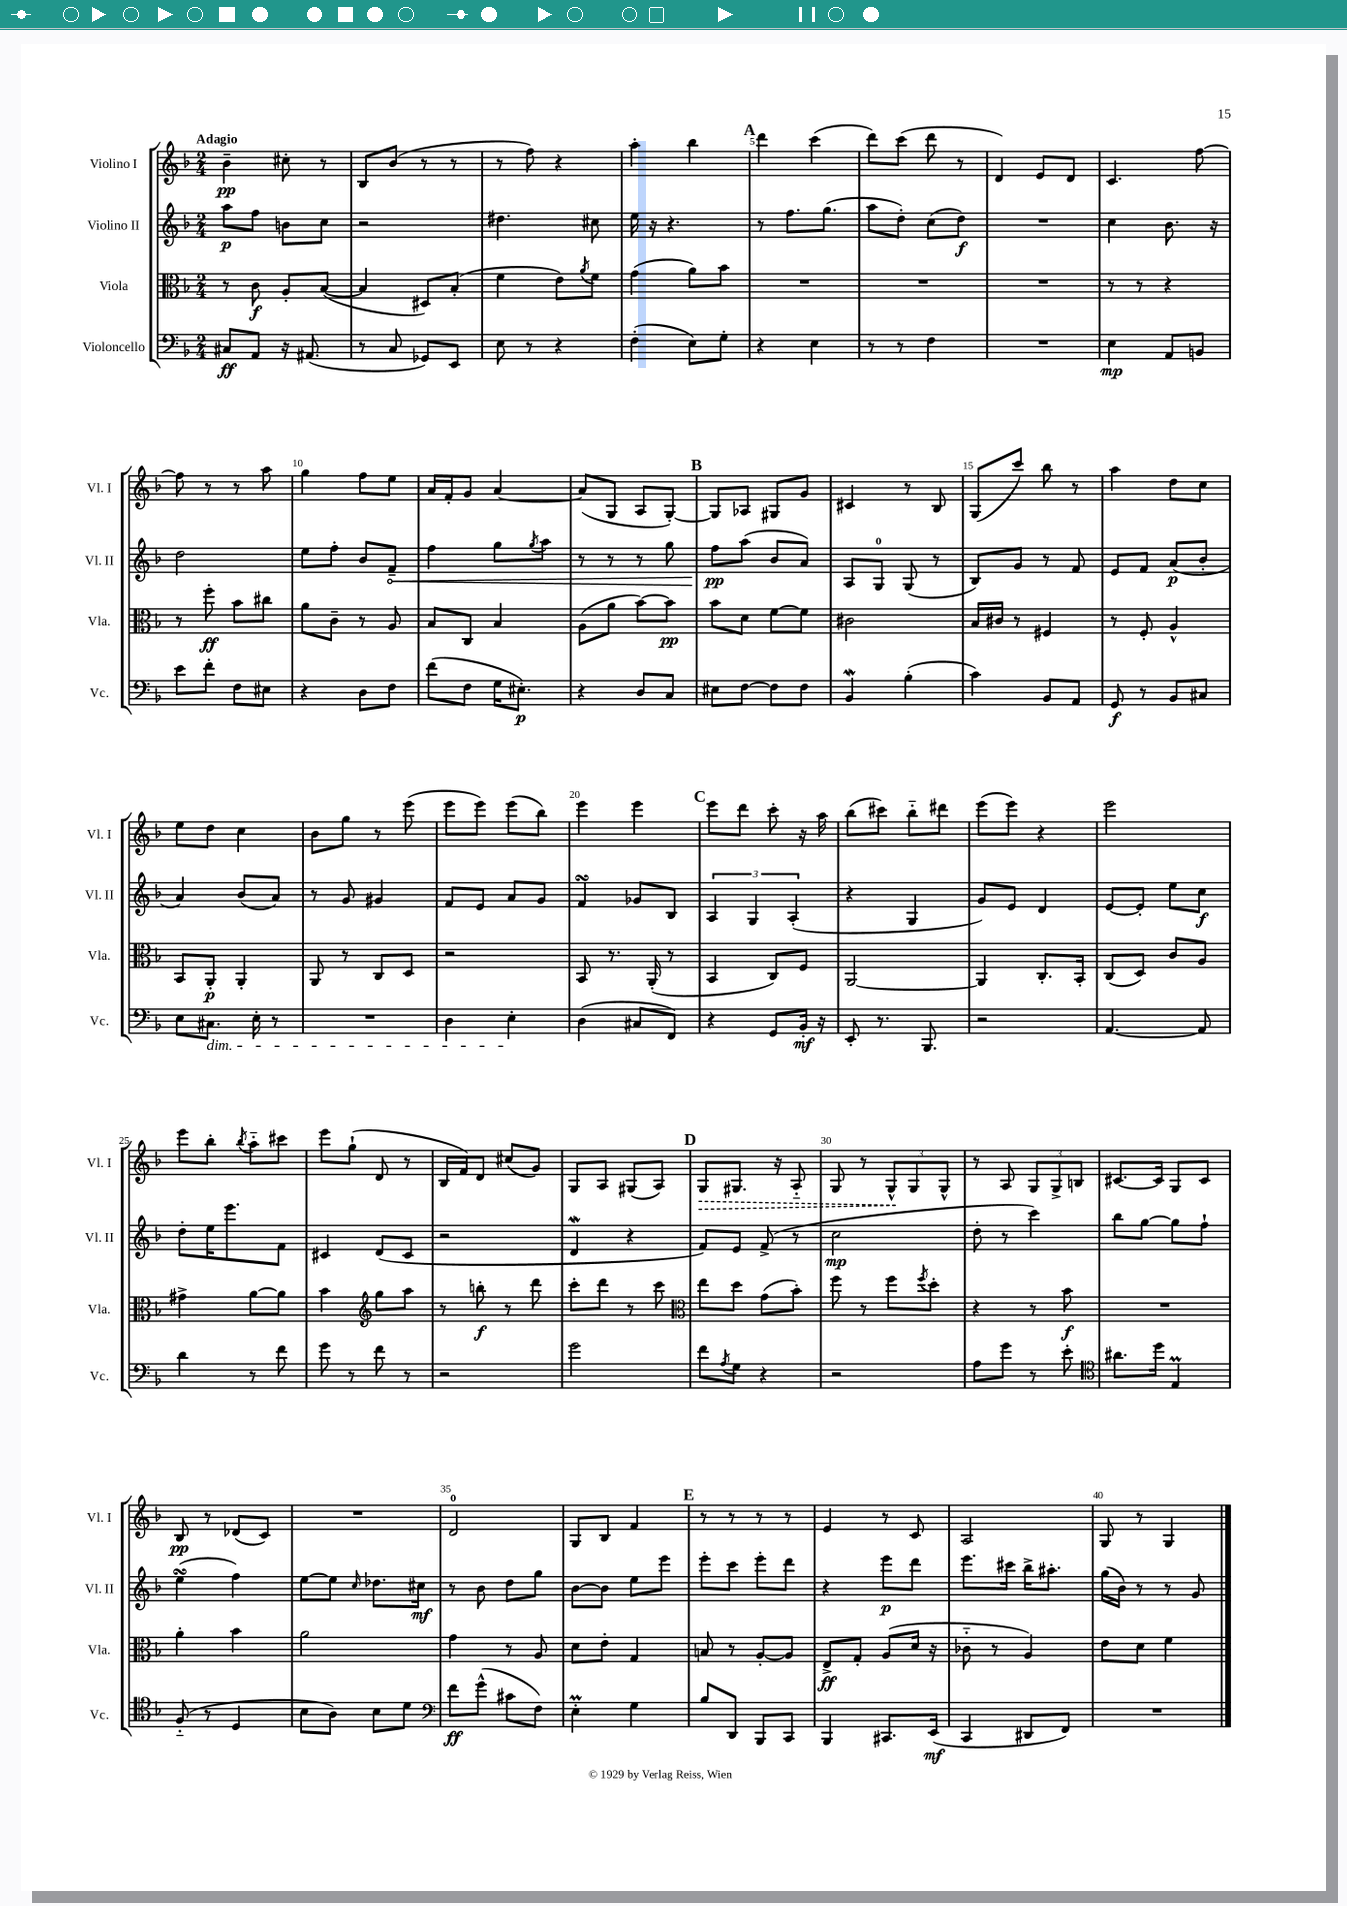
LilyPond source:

<<
\new StaffGroup <<
\new Staff = "s0" \with { instrumentName = "Violino I" shortInstrumentName = "Vl. I" } {
    \clef treble \key f \major \numericTimeSignature \time 2/4 \tempo "Adagio"
    bes'4--\pp cis''8-. r8 |
    bes8 bes'8( r8 r8 |
    r8 f''8) r4 |
    a''4-. bes''4 |
    \mark \markup { \bold "A" } d'''4 c'''4( |
    d'''8) c'''8( d'''8 r8 |
    d'4) e'8 d'8 |
    c'4. f''8~ |
    f''8 r8 r8 a''8 |
    g''4 f''8 e''8 |
    a'16 f'16-. g'8 a'4~ |
    a'8( g8 a8 g8~-.) |
    \mark \markup { \bold "B" } g8 aes8 gis8 g'8 |
    cis'4 r8 bes8 |
    g8( c'''8) bes''8 r8 |
    a''4 d''8 c''8 |
    e''8 d''8 c''4 |
    bes'8 g''8 r8 e'''8( |
    e'''8 e'''8) e'''8( bes''8) |
    e'''4 e'''4 |
    \mark \markup { \bold "C" } e'''8 d'''8 c'''8-. r16 a''16 |
    bes''8( cis'''8) bes''8-_ dis'''8 |
    e'''8( e'''8) r4 |
    e'''2 |
    e'''8 bes''8-. \acciaccatura { bes''8 } a''8-_ cis'''8 |
    e'''8 g''8-!( d'8 r8 |
    bes16 f'16) d'8 cis''8( g'8) |
    g8 a8 gis8( a8) |
    \mark \markup { \bold "D" } \once \override Hairpin.style = #'dashed-line g8\> gis8. r16 a8-_ |
    g8 r8 \tuplet 3/2 { g8-^\! g8 g8-^ } |
    r8 a8 \tuplet 3/2 { g8 g8-> b8 } |
    cis'8.~ cis'16 g8 cis'8 |
    bes8\pp r8 des'8( c'8) |
    R2 |
    d'2-0 |
    g8 bes8 f'4 |
    \mark \markup { \bold "E" } r8 r8 r8 r8 |
    e'4 r8 c'8 |
    a2 |
    g8 r8 g4 \bar "|." |
}
\new Staff = "s1" \with { instrumentName = "Violino II" shortInstrumentName = "Vl. II" } {
    \clef treble \key f \major \numericTimeSignature \time 2/4
    a''8\p f''8 b'8 c''8 |
    r2 |
    dis''4. cis''8 |
    e''16 r16 r4. |
    \mark \markup { \bold "A" } r8 f''8. g''8.( |
    a''8 d''8-.) c''8( d''8\f) |
    R2 |
    c''4 bes'8. r16 |
    d''2 |
    e''8 f''8-. bes'8 \once \override Hairpin.circled-tip = ##t f'8--\< |
    f''4 g''8 \acciaccatura { g''8 } a''8 |
    r8 r8 r8 g''8 |
    \mark \markup { \bold "B" } f''8\pp\! a''8( bes'8 a'8) |
    a8 g8-0 g8( r8 |
    bes8) g'8 r8 f'8 |
    e'8 f'8 a'8\p( bes'8-. |
    a'4) bes'8( a'8) |
    r8 g'8 gis'4 |
    f'8 e'8 a'8 g'8 |
    f'4\turn ges'8 bes8 |
    \mark \markup { \bold "C" } \tuplet 3/2 { a4 g4 a4-.( } |
    r4 g4 |
    g'8) e'8 d'4 |
    e'8~ e'8-. e''8 c''8\f |
    d''8-. e''16 e'''8. f'8 |
    cis'4 d'8( cis'8 |
    r2 |
    d'4\mordent r4 |
    \mark \markup { \bold "D" } f'8) e'8 f'8->( r8 |
    c''2\mp |
    d''8-. r8 c'''4) |
    bes''8 g''8~ g''8 f''8-! |
    e''4\turn( f''4) |
    e''8~ e''8 \grace { c''16 } des''8. cis''16\mf |
    r8 bes'8 d''8 g''8 |
    bes'8~ bes'8 e''8 e'''8 |
    \mark \markup { \bold "E" } e'''8-. c'''8 e'''8-. d'''8 |
    r4 e'''8\p d'''8 |
    e'''8. cis'''16 bes''16-> ais''8.-. |
    g''16( bes'16) r8 r8 g'8 \bar "|." |
}
\new Staff = "s2" \with { instrumentName = "Viola" shortInstrumentName = "Vla." } {
    \clef alto \key f \major \numericTimeSignature \time 2/4
    r8 c'8\f a8-. bes8~( |
    bes4 dis8) bes8-.( |
    f'4 e'8) \acciaccatura { a'8 } f'8 |
    g'4( a'8) bes'8 |
    \mark \markup { \bold "A" } R2 |
    R2 |
    R2 |
    r8 r8 r4 |
    r8 f''8-.\ff bes'8 cis''8 |
    a'8 c'8-- r8 a8 |
    bes8 c8 bes4 |
    a8( a'8 bes'8~) bes'8\pp |
    \mark \markup { \bold "B" } bes'8 d'8 f'8~ f'8 |
    cis'2 |
    bes16 cis'16 r8 fis4 |
    r8 f8-. a4-^ |
    bes,8 a,8-.\p a,4-. |
    a,8 r8 c8 d8 |
    r2 |
    bes,8 r8. a,16-.( r8 |
    \mark \markup { \bold "C" } bes,4 c8) f8 |
    a,2~ |
    a,4 c8.-. bes,16-. |
    c8( d8) c'8 a8 |
    gis'4-> a'8~ a'8 |
    bes'4 \clef treble g''8 a''8 |
    r8 b''8-.\f r8 d'''8 |
    c'''8-. d'''8 r8 c'''8 |
    \mark \markup { \bold "D" } \clef alto e''8 d''8 g'8( bes'8-.) |
    f''8 r8 f''8 \acciaccatura { f''8 } d''8-. |
    r4 r8 bes'8\f |
    R2 |
    a'4-. bes'4 |
    a'2 |
    g'4 r8 a8 |
    d'8 e'8-. g4 |
    \mark \markup { \bold "E" } b8 r8 a8~-. a8 |
    e8->\ff g8-. a8( d'16 r16 |
    ces'8-_ r8 a4) |
    e'8 d'8 f'4 \bar "|." |
}
\new Staff = "s3" \with { instrumentName = "Violoncello" shortInstrumentName = "Vc." } {
    \clef bass \key f \major \numericTimeSignature \time 2/4
    cis8\ff a,8 r16 ais,8.( |
    r8 c8 ges,8) e,8 |
    e8 r8 r4 |
    f4-.( e8) g8-. |
    \mark \markup { \bold "A" } r4 e4 |
    r8 r8 f4 |
    R2 |
    e4\mp a,8 b,8 |
    e'8 f'8-. f8 eis8 |
    r4 d8 f8 |
    f'8( f8 g16 eis8.-.\p) |
    r4 d8 c8 |
    \mark \markup { \bold "B" } eis8 f8~ f8 f8 |
    bes,4\mordent bes4-.( |
    c'4) bes,8 a,8 |
    g,8\f r8 bes,8 cis8 |
    e8 cis8.\dim e16-. r8 |
    R2 |
    d4 e4-.\! |
    d4( cis8 f,8) |
    \mark \markup { \bold "C" } r4 g,8 bes,16-.\mf r16 |
    e,8-. r8. bes,,8. |
    r2 |
    a,4.~ a,8 |
    d'4 r8 f'8 |
    g'8 r8 f'8 r8 |
    r2 |
    g'2 |
    \mark \markup { \bold "D" } f'8 \acciaccatura { a8 } g8 r4 |
    r2 |
    a8 g'8 r8 e'8-. |
    \clef tenor ais'8. d''16 e4\prall |
    f8-_( r8 d4 |
    bes8 a8) bes8 d'8 |
    \clef bass f'8\ff g'8-^( cis'8 f8) |
    e4-.\prall g4 |
    \mark \markup { \bold "E" } bes8 d,8 bes,,8 c,8 |
    bes,,4 cis,8. e,16\mf( |
    c,4 dis,8 f,8) |
    R2 \bar "|." |
}
>>
>>
\layout { \context { \Score \override BarNumber.break-visibility = ##(#f #t #t) barNumberVisibility = #(every-nth-bar-number-visible 5) } }
